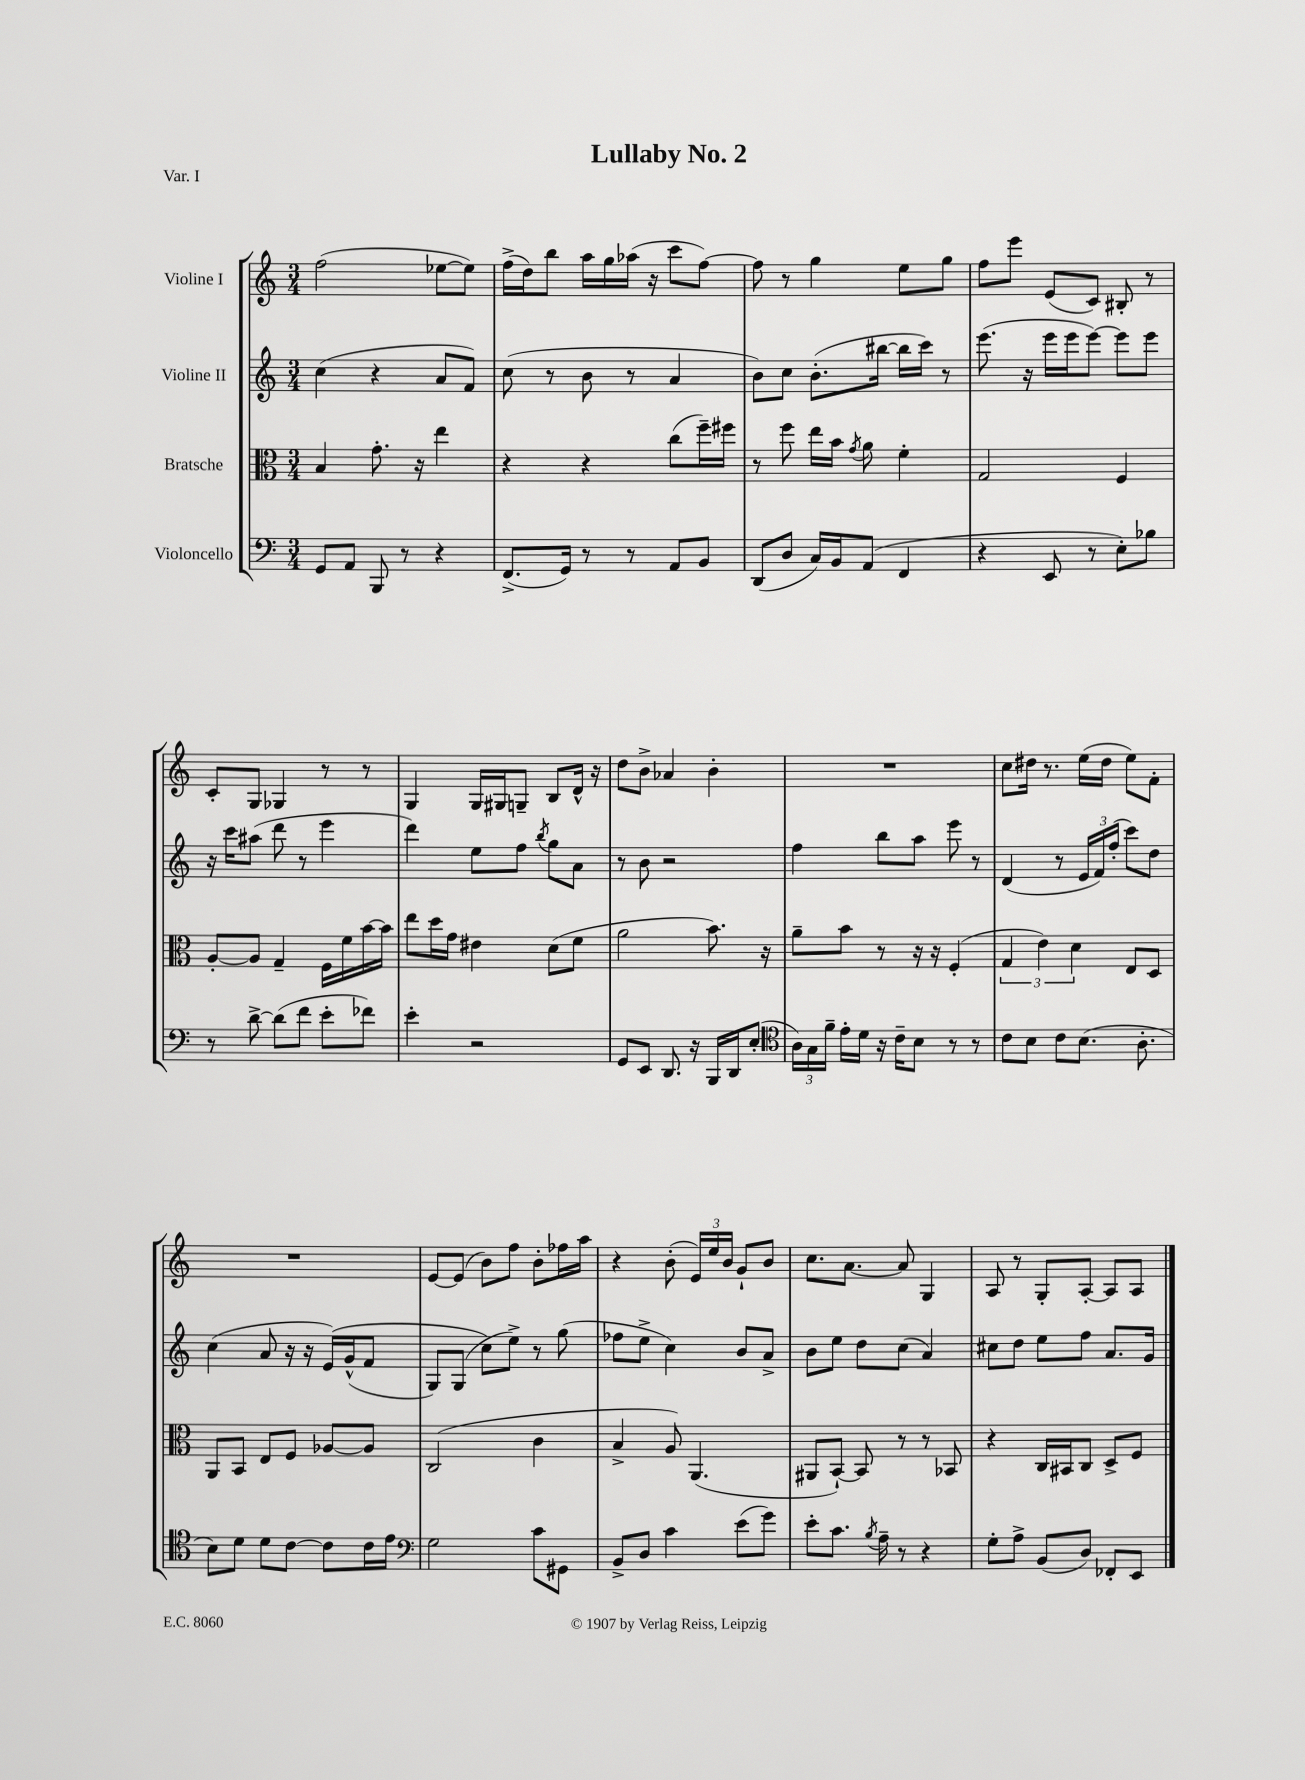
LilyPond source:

\header { title = "Lullaby No. 2" piece = "Var. I" }
<<
\new StaffGroup <<
\new Staff = "s0" \with { instrumentName = "Violine I" } {
    \clef treble \key c \major \numericTimeSignature \time 3/4
    \autoBeamOff f''2( ees''8[~ ees''8]) |
    f''16[->( d''16) b''8] a''16[ g''16 aes''16]( r16 c'''8[ f''8]~) |
    f''8 r8 g''4 e''8[ g''8] |
    f''8[ e'''8] e'8[( c'8]) bis8-. r8 |
    c'8[-. g8] ges4 r8 r8 |
    g4 g16[ gis16 g8]-- b8[ d'16]-^ r16 |
    d''8[ b'8]-> aes'4 b'4-. |
    R2. |
    c''8[ dis''16] r8. e''16[( dis''16] e''8[) f'8]-. |
    R2. |
    e'8[~ e'8]( b'8[) f''8] b'8[-. fes''16 a''16] |
    r4 b'8-.( \tuplet 3/2 { e'16[) e''16 b'16] } g'8[-! b'8] |
    c''8.[ a'8.]~ a'8 g4 |
    a8 r8 g8[-. a8]~-. a8[ a8] \bar "|." |
}
\new Staff = "s1" \with { instrumentName = "Violine II" } {
    \clef treble \key c \major \numericTimeSignature \time 3/4
    \autoBeamOff c''4( r4 a'8[ f'8]) |
    c''8( r8 b'8 r8 a'4 |
    b'8[) c''8] b'8.[-.( bis''16]~ bis''16[ c'''16]) r8 |
    e'''8.( r16 e'''16[ e'''16 e'''8]~) e'''8[ e'''8] |
    r16 c'''16[ ais''8]( d'''8 r8 e'''4 |
    d'''4) e''8[ f''8] \acciaccatura { b''8 } g''8[ a'8] |
    r8 b'8 r2 |
    f''4 b''8[ a''8] e'''8 r8 |
    d'4( r8 \tuplet 3/2 { e'16[ f'16) f''16]-.( } c'''8[) d''8] |
    c''4( a'8 r16 r16 e'16[)\( g'16-^( f'8] |
    g8[) g8]( c''8[\) e''8]->) r8 g''8( |
    fes''8[ e''8]-> c''4) b'8[ a'8]-> |
    b'8[ e''8] d''8[ c''8]( a'4) |
    cis''8[ d''8] e''8[ f''8] a'8.[ g'16] \bar "|." |
}
\new Staff = "s2" \with { instrumentName = "Bratsche" } {
    \clef alto \key c \major \numericTimeSignature \time 3/4
    \autoBeamOff b4 g'8.-. r16 e''4 |
    r4 r4 c''8[( f''16--) fis''16] |
    r8 f''8 e''16[ b'16] \acciaccatura { g'8 } a'8 f'4-. |
    g2 f4 |
    a8[~-. a8] g4-- f16[ f'16 b'16~ b'16] |
    e''8[ d''16 g'16] eis'4 d'8[( f'8] |
    a'2 b'8.) r16 |
    a'8[-- b'8] r8 r16 r16 f4-.( |
    \tuplet 3/2 { g4 e'4) d'4 } e8[ d8] |
    a,8[ b,8] e8[ f8] aes8[~ aes8] |
    c2( c'4 |
    b4-> a8) a,4.( |
    ais,8[ b,8]~-!) b,8 r8 r8 bes,8 |
    r4 c16[ bis,16 c8] d8[-> f8] \bar "|." |
}
\new Staff = "s3" \with { instrumentName = "Violoncello" } {
    \clef bass \key c \major \numericTimeSignature \time 3/4
    \autoBeamOff g,8[ a,8] b,,8 r8 r4 |
    f,8.[->( g,16]) r8 r8 a,8[ b,8] |
    d,8[( d8] c16[) b,16 a,8]( f,4 |
    r4 e,8 r8 e8[-.) bes8] |
    r8 d'8~-> d'8[( f'8] e'8[-. fes'8]) |
    e'4-. r2 |
    g,8[ e,8] d,8. r16 b,,16[ d,16 e8]-.( |
    \clef tenor \tuplet 3/2 { a16[) g16 f'16]-- } e'16[-. d'16] r16 c'16[-- b8] r8 r8 |
    c'8[ b8] c'8[ b8.]( a8.-. |
    b8[) d'8] d'8[ c'8]~ c'8[ c'16 e'16] |
    \clef bass g2 c'8[ gis,8] |
    b,8[-> d8] c'4 e'8[( g'8]) |
    e'8[-. c'8.] \acciaccatura { b8 } a16-- r8 r4 |
    g8[-. a8]-> b,8[( d8]) fes,8[-. e,8] \bar "|." |
}
>>
>>
\layout { \context { \Score \remove "Bar_number_engraver" } }
